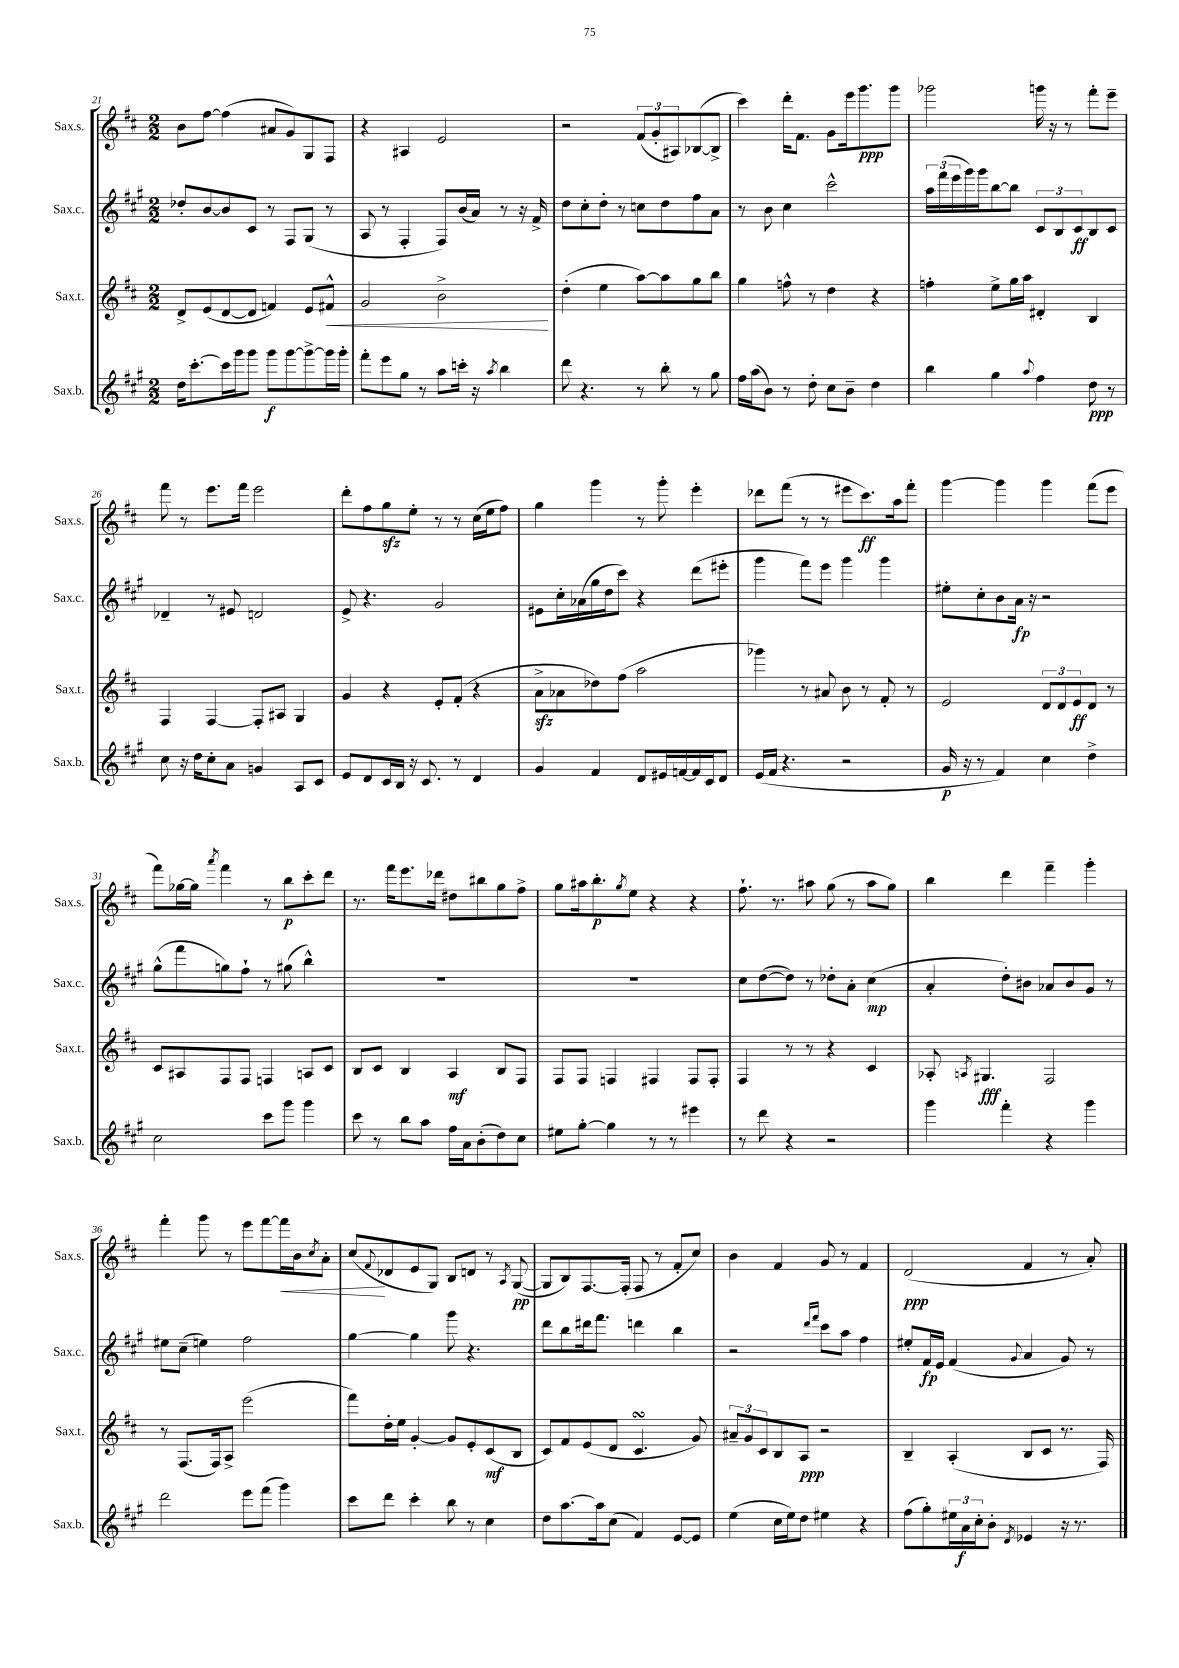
<<
\new StaffGroup <<
\new Staff = "s0" \with { instrumentName = "Sax.s." shortInstrumentName = "Sax.s." } {
    \clef treble \key d \major \numericTimeSignature \time 2/2
    b'8 fis''8~ fis''4( ais'8 g'8) g8 fis8 |
    r4 ais4 e'2 |
    r2 \tuplet 3/2 { fis'8( g'8-. ais8) } bes8~( bes8-> |
    cis'''4) d'''16-. fis'8. g'8 e'''16 g'''8.\ppp g'''8 |
    ges'''2 g'''16 r16 r8 fis'''8-. e'''8-- |
    fis'''8 r8 e'''8. fis'''16 e'''2 |
    d'''8-. fis''8 g''8\sfz e''8-. r8 r8 cis''16( e''16 fis''8) |
    g''4 g'''4 r8 g'''8-. e'''4-. |
    des'''8 fis'''8( r8 r8 eis'''8 cis'''8.\ff) a''16 fis'''8-. |
    g'''4~ g'''4 g'''4 fis'''8( e'''8 |
    fis'''8) ges''16~ ges''16 \acciaccatura { a'''8 } fis'''4 r8 b''8\p cis'''8-. d'''8 |
    r8. fis'''16 e'''8. des'''16 dis''8 bis''8 g''8 fis''8-> |
    g''8 ais''16 b''8.-.\p \acciaccatura { g''8 } e''8 r4 r4 |
    fis''8.-! r8. ais''8 g''8( r8 ais''8 g''8) |
    b''4 d'''4 fis'''4-- g'''4-. |
    fis'''4-. g'''8 r8 e'''8 fis'''8~ fis'''16\< b'16 \acciaccatura { cis''8 } a'8-. |
    cis''8\!( \appoggiatura { fis'8 } des'8 e'8 g8) b8 d'8 r8 \acciaccatura { a8 } g8~\pp( |
    g8 b8) fis8.~ fis16-.( fis8 r8 fis'8-. cis''8) |
    b'4 fis'4 g'8 r8 fis'4 |
    d'2\ppp( fis'4 r8 a'8-.) \bar "|." |
}
\new Staff = "s1" \with { instrumentName = "Sax.c." shortInstrumentName = "Sax.c." } {
    \clef treble \key a \major \numericTimeSignature \time 2/2
    des''8-. b'8~ b'8 cis'8 r8 fis8 gis8( r8 |
    a8 r8 fis4-. fis8) b'16( a'16) r8 r16 fis'16-> |
    d''8 cis''8-. d''8-. r8 c''8 d''8 fis''8 a'8 |
    r8 b'8 cis''4 cis'''2-^ |
    \tuplet 3/2 { a''16 fis'''16( e'''16 } gis'''16) gis'''16 b''8~ b''8 \tuplet 3/2 { cis'8 b8 cis'8\ff } b8 cis'8 |
    des'4-- r8 eis'8 d'2 |
    e'8-> r4. gis'2 |
    eis'8 cis''16-. aes'16( gis''16 d''16 cis'''8) r4 d'''8( eis'''8-. |
    gis'''4 fis'''8) e'''8 gis'''4 gis'''4 |
    eis''8-. cis''8-. b'8 a'16\fp r16 r2 |
    gis''8-^( fis'''8 g''8) fis''8-! r8 gis''8( b''4-^) |
    R1 |
    R1 |
    cis''8 d''8~( d''8) r8 des''8-. a'8-. cis''4\mp( |
    a'4-. d''8-.) bis'8 aes'8 bis'8 gis'8 r8 |
    eis''8 cis''8--( e''4) fis''2 |
    gis''4~ gis''4 gis'''8 r4. |
    d'''8 b''8 dis'''16 fis'''8. d'''4 b''4 |
    r2 \grace { d'''16 fis'''16 } cis'''8 a''8 fis''4 |
    eis''8-. fis'16\fp e'16 fis'4( \appoggiatura { gis'8 } a'4 gis'8) r8 \bar "|." |
}
\new Staff = "s2" \with { instrumentName = "Sax.t." shortInstrumentName = "Sax.t." } {
    \clef treble \key d \major \numericTimeSignature \time 2/2
    d'8-> e'8( d'8~ d'8 f'4) e'8 fis'8-^\< |
    g'2 b'2->\! |
    d''4-.( e''4 a''8~) a''8 g''8 b''8 |
    g''4 f''8-^ r8 d''4 r4 |
    f''4-. e''8-> g''16 a''16 dis'4-. b4 |
    fis4 fis4~ fis8-. ais8 g4 |
    g'4 r4 e'8-. fis'8-.( r4 |
    a'8->\sfz aes'8 des''8) fis''8( a''2 |
    ges'''4) r8 ais'8 b'8 r8 fis'8-. r8 |
    e'2 \tuplet 3/2 { d'8 d'8 e'8\ff } d'8 r8 |
    cis'8 ais8 fis8 fis8 f4 a8 cis'8 |
    b8 cis'8 b4 a4\mf b8 fis8 |
    fis8 fis8 f4 fis4 fis8 fis8-. |
    fis4 r8 r8 r4 cis'4 |
    aes8-. \acciaccatura { a8 } gis4.\fff fis2 |
    r8 fis8.( fis16) a8-> e'''2( |
    fis'''8) d''16-. e''16 g'4~-. g'8 e'8-. cis'8\mf( b8 |
    cis'8) fis'8 e'8( d'8 cis'4.\turn g'8) |
    \tuplet 3/2 { ais'8-- g'8 cis'8 } b8 a8\ppp r2 |
    b4-- a4-.( b8 cis'8 r8. fis16) \bar "|." |
}
\new Staff = "s3" \with { instrumentName = "Sax.b." shortInstrumentName = "Sax.b." } {
    \clef treble \key a \major \numericTimeSignature \time 2/2
    d''16 cis'''8.~-. cis'''16 gis'''16 gis'''8 gis'''8\f gis'''8~ gis'''8~-> gis'''16 gis'''16-. |
    fis'''8-. e'''8 gis''8 r8 a''8 c'''16-. r16 \acciaccatura { a''8 } b''4 |
    d'''8 r4. r8 b''8-. r8 gis''8 |
    fis''16 a''16( b'8) r8 d''8-. cis''8 b'8-- d''4 |
    b''4 gis''4 \appoggiatura { a''8 } fis''4 d''8\ppp r8 |
    cis''8 r16 d''16 cis''8-. a'8 g'4 a8 cis'8 |
    e'8 d'8 cis'16 b16 r16 cis'8. r8 d'4 |
    gis'4 fis'4 d'8 eis'16 f'16~ f'16 cis'16 d'8 |
    e'16( fis'16 r4. r2 |
    gis'16\p r16 r8 fis'4) cis''4 d''4-> |
    cis''2 cis'''8 gis'''8 gis'''4 |
    cis'''8 r8 b''8 a''8 fis''16 a'16 b'8-.( d''8) cis''8 |
    eis''8 gis''8~-. gis''4 r8 r8 eis'''4 |
    r8 d'''8 r4 r2 |
    gis'''4 fis'''4-. r4 gis'''4 |
    d'''2 e'''8 fis'''8( gis'''4) |
    cis'''8 d'''8 cis'''4-. b''8 r8 cis''4 |
    d''8 a''8.~ a''16 cis''8( fis'4) e'8~ e'8 |
    e''4( cis''16 e''16) d''8 eis''4 r4 |
    fis''8( gis''8-.) \tuplet 3/2 { eis''16 a'16\f cis''16-. } b'8-. \acciaccatura { d'8 } ees'4 r16 r8. \bar "|." |
}
>>
>>
\layout { \context { \Score currentBarNumber = #21 } }
